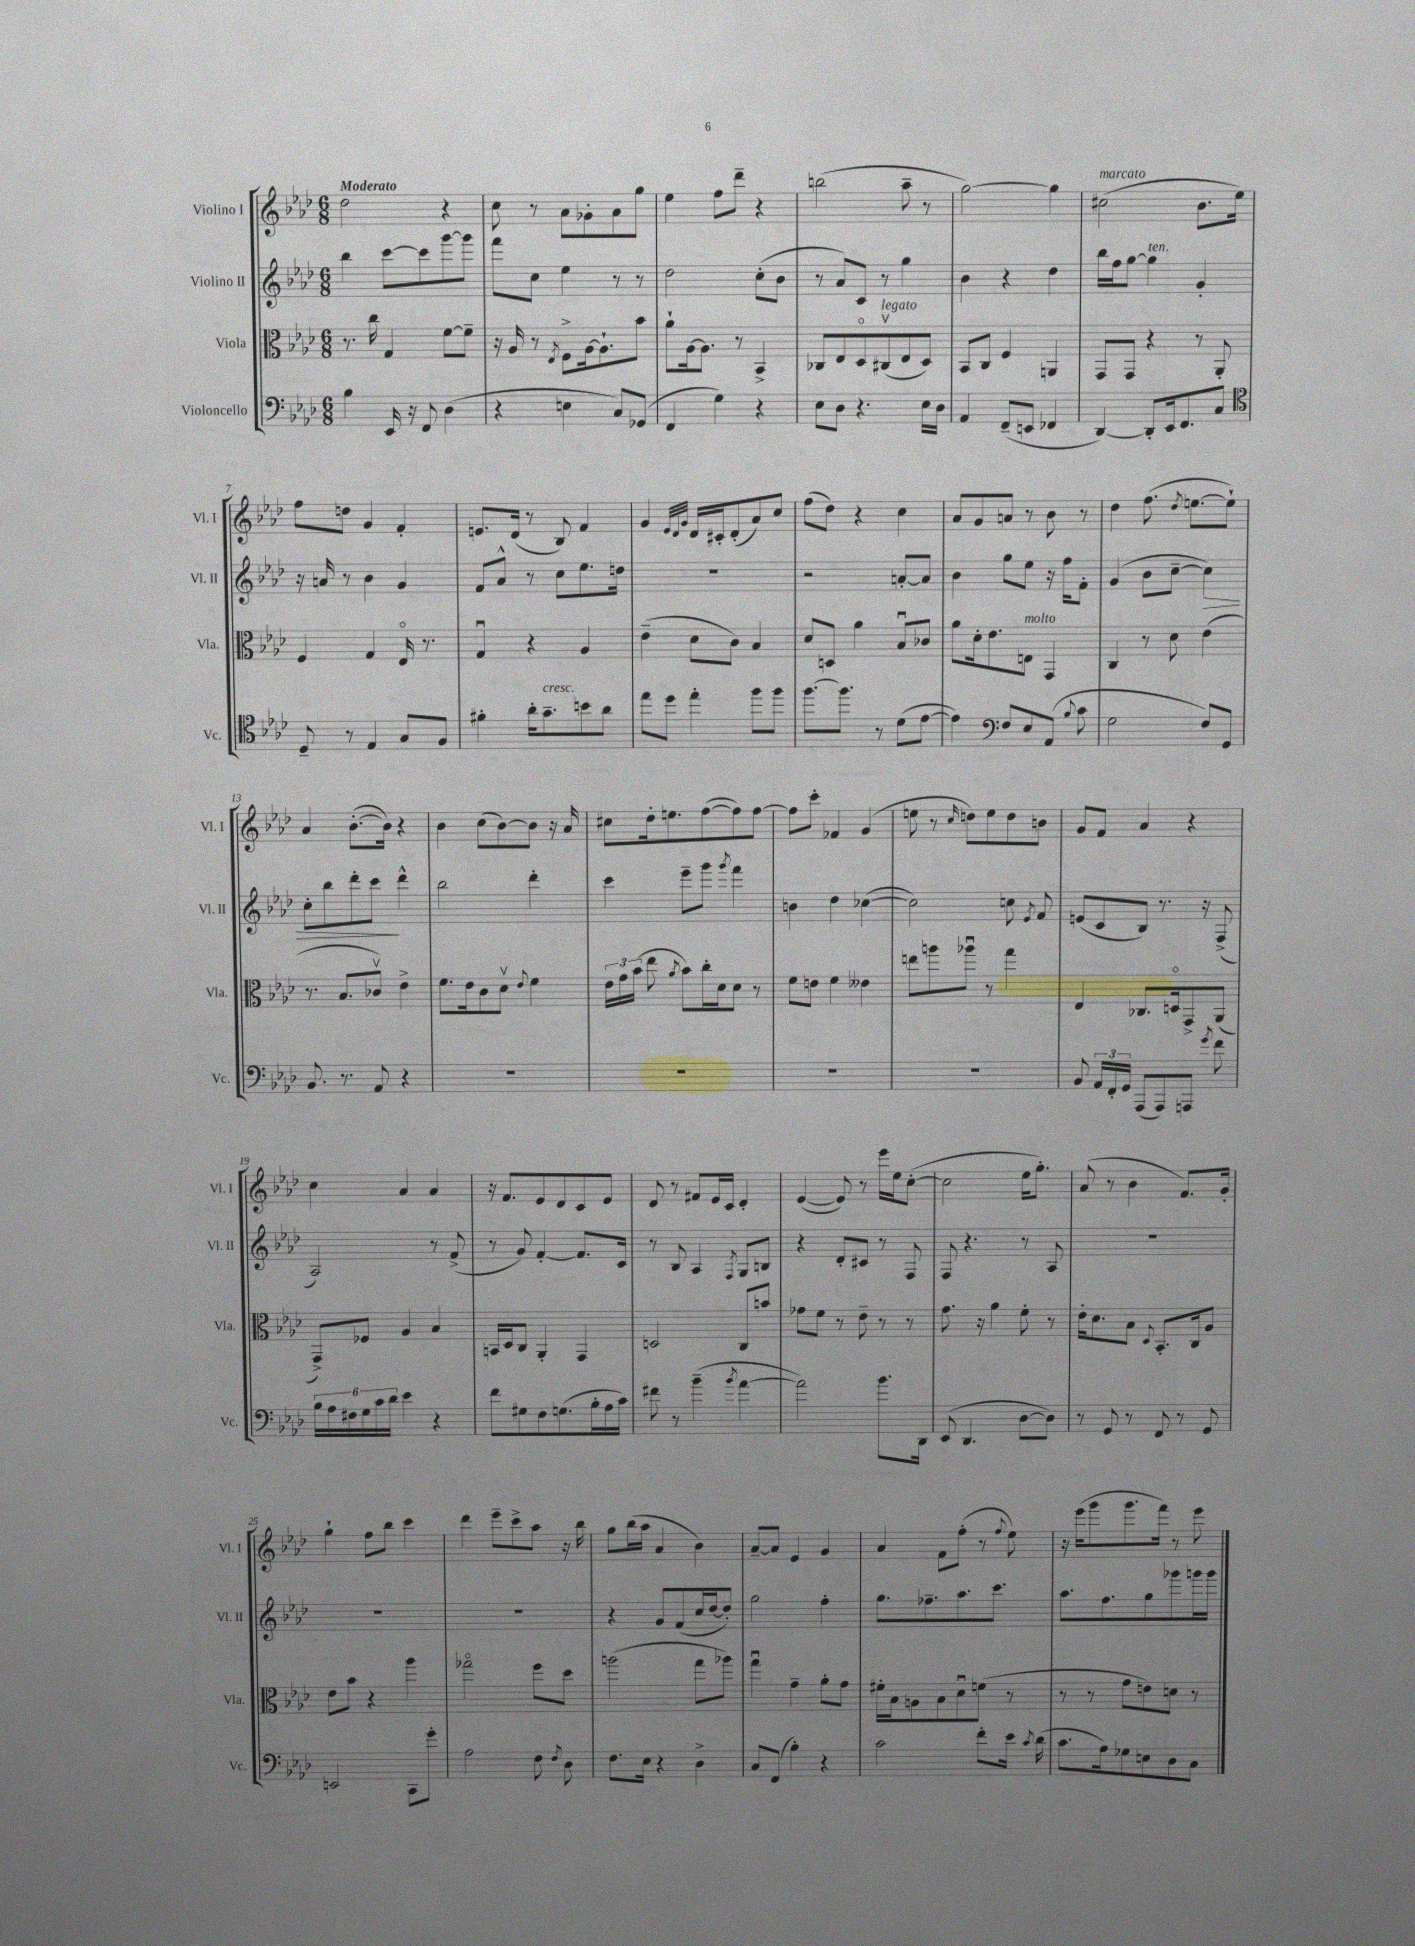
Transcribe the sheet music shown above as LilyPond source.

<<
\new StaffGroup <<
\new Staff = "s0" \with { instrumentName = "Violino I" shortInstrumentName = "Vl. I" } {
    \clef treble \key aes \major \numericTimeSignature \time 6/8 \tempo "Moderato"
    \autoBeamOff des''2 r4 |
    c''8 r8 aes'8[ ges'8-. aes'8 g''8] |
    ees''4 f''8[ des'''8]-- r4 |
    b''2( aes''8-- r8 |
    g''2~) g''4 |
    cis''2^\markup { \italic "marcato" }( bes'8.[ ees''16]) |
    f''8[ d''8] g'4 f'4-. |
    e'8.[ des'16]( r8 bes8) f'4 |
    g'4 \grace { ees'32[ des'32 g'32] } des'16[ cis'16-. des'8-.( aes'8) c''8] |
    f''8[( des''8]) r4 c''4 |
    aes'8[ g'8 a'8] r8 bes'8 r8 |
    des''4 f''8.( \acciaccatura { des''8 } e''8.[~ e''8]-!) |
    aes'4 bes'8.[~-.( bes'16]) r4 |
    bes'4 c''8[( bes'8~) bes'8] r16 aes'16 |
    cis''8[ des''16-. e''8. f''8~( f''8) f''8]~ |
    f''8[ c'''8]-. fes'4 g'4( |
    e''8 r8 \grace { c''16 } d''8[) e''8 d''8 b'8] |
    g'8[ f'8] aes'4 r4 |
    c''4 aes'4 aes'4 |
    r16 f'8.[ ees'8 des'8 c'8 ees'8] |
    des'8 r8 fis'8[ ees'16 c'16] des'4-. |
    ees'4~( ees'8) r8 ees'''16[ ees''16 c''8]~-.( |
    c''2 ees''16[ g''8.]-.) |
    aes'8( r8 bes'4 f'8.[) g'16]-. |
    g''4-! f''8[ bes''8] c'''4 |
    des'''4 ees'''8[-- c'''8-> aes''8] r16 bes''16 |
    g''8[ bes''16( aes''16] aes'4 bes'4) |
    aes'8[~-- aes'8] ees'4 g'4 |
    aes'4 f'8[ f''8]-.( r8 \appoggiatura { f''8 } ees''8) |
    r16 ees'''16[( g'''8 g'''8. f'''16]) r8 ees'''8 \bar "|." |
}
\new Staff = "s1" \with { instrumentName = "Violino II" shortInstrumentName = "Vl. II" } {
    \clef treble \key aes \major \numericTimeSignature \time 6/8
    \autoBeamOff bes''4 c'''8[~ c'''8 g'''8~ g'''8] |
    f'''8[ c''8] ees''4 r8 r8 |
    des''2 c''8[-.( bes'8] |
    r8 aes'8[) c'8] r8 g''4 |
    bes'4 r4 des''4 |
    bes''16[ f''16 g''8]~ g''4^\markup { \italic "ten." } g'4-. |
    r16 a'16 r8 bes'4 g'4 |
    f'8[ aes'8]-^ r8 c''8[ ees''8. d''16] |
    R2. |
    r2 a'8[~-. a'8] |
    bes'4 g''8[ ees''8] r16 f''16[ f'8]-. |
    g'4( bes'8[ c''8]~-- c''4\>) |
    c''8[-. bes''8 des'''8-. c'''8]\! des'''4-^ |
    bes''2 des'''4-. |
    c'''4 ees'''8[-- g'''8] \acciaccatura { g'''8 } f'''4 |
    b'4 des''4 ces''4~( |
    ces''2) c''8 \acciaccatura { ees'8 } f'8 |
    e'8[( c'8 bes8]) r8. r16 f8->( |
    aes2) r8 f'8->( |
    r8 g'8) f'4~-. f'8.[ c'16] |
    r8 bes8 aes4 \acciaccatura { f8 } g8[ b8] |
    r4 des'8[-. cis'8] r8 f8 |
    f8 r4. r8 aes8 |
    R2. |
    R2. |
    R2. |
    r4 g'8[ f'8( c''16 des''16~ des''8]-.) |
    g''2 f''4-. |
    g''8.[ fes''8.-- aes''8. c'''8.] |
    aes''8.[ f''8. g''8 ges'''8 g'''16 g'''16] \bar "|." |
}
\new Staff = "s2" \with { instrumentName = "Viola" shortInstrumentName = "Vla." } {
    \clef alto \key aes \major \numericTimeSignature \time 6/8
    \autoBeamOff r8. c''16 g4 f'8[~ f'8]-- |
    r16 aes16 r8 \acciaccatura { ees8 } f8[-> aes16~ aes8.-! bes'8] |
    aes'8[-! aes16~ aes8.] r8 bes,4-> |
    ces8[ ees8 des8\flageolet cis8\upbow^\markup { \italic "legato" }( ees8 des8]) |
    bes,8[ c8] f4 a,4 |
    g,8[ g,8] r4 r8 aes,8-. |
    f4 g4 ees16\flageolet r8. |
    g4\downbow r4 aes4 |
    ees'4--( des'8[ c'8]) bes4 |
    des'8[ d8] aes'4 bes8[\downbow ces'8] |
    aes'8[ des'16-. ees'8. e8]^\markup { \italic "molto" } g,4 |
    c4 r8 des'8 ees'4( |
    r8. bes8.[ ces'8]\upbow) ees'4-> |
    f'8.[ ees'16 c'8 des'8]\upbow \appoggiatura { ees'8 } f'4 |
    \tuplet 3/2 { ees'16[ g'16 bes'16]( } ees''8 \acciaccatura { aes'8 } bes'8[) c''16-. des'16 des'8] r8 |
    f'8[ e'8] f'4 eeses'4 |
    e''8[ a''8 aes''8]\downbow r8 g''4 |
    ees4 ces8.[ d16\flageolet g,8-> aes,8]( |
    g,8[->) fes8] aes4 bes4 |
    b,16[ des16 c8] aes,4-. g,4 |
    d2 c8[ b'8] |
    ges'8[ f'8] r8 ees'8-- r8 r8 |
    g'8. r16 aes'4 f'8-. r8 |
    ees'16[-. des'8. bes8] \appoggiatura { des8 } bes,8.[-. c16 aes8] |
    ees'8[ bes'8] r4 aes''4 |
    ges''2\flageolet f''8[ des''8] |
    a''2( g''8[ aes''8]) |
    g''4\downbow g'4-- aes'8[-. g'8] |
    fis'16[-. bes16 a8 bes8 des'8\downbow f'8]( r8 |
    r8 r8 g'8[ e'8) d'8] r8 \bar "|." |
}
\new Staff = "s3" \with { instrumentName = "Violoncello" shortInstrumentName = "Vc." } {
    \clef bass \key aes \major \numericTimeSignature \time 6/8
    \autoBeamOff bes4 ees,16 r16 f,8 des4( |
    r4 e4 c8[) ges,8]( |
    f,4 g4) r4 |
    ees8[ des8] r4. ees16[ des16] |
    aes,4 f,8[--( e,8] fes,4 |
    des,4~) des,8[-. ees,16 f,8. c8] |
    \clef tenor des8-- r8 ees4 g8[ f8] |
    fis'4-. aes'16[-. g'8.--^\markup { \italic "cresc." } b'8 aes'8] |
    ees''8[ des''8] ees''4-. f''8[ f''8] |
    f''8.[~ f''8.] r8 des'8[( ees'8]~ |
    ees'4) \clef bass f8[ ees8 aes,8]( \appoggiatura { bes8 } c'8 |
    g2 f8[) g,8] |
    bes,8. r8. aes,8 r4 |
    R2. |
    R2. |
    R2. |
    R2. |
    bes,8 \tuplet 3/2 { aes,16[ f,16-. g,16] } aes,,8[( aes,,8) a,,8] \acciaccatura { g'8 } f'8 |
    \tuplet 6/4 { bes16[ aes16 fis16 g16 c'16 des'16] } ees'4 r4 |
    f'8[ gis8 f8 g8.( bes16-. aes16 c'16]) |
    fis'8 r8 bes'4--( \acciaccatura { bes'8 } aes'4~ |
    aes'2) bes'8.[ des,16] |
    ees,8( des,4. des8[~ des8]) |
    r8 g,8 r8 f,8 r8 g,8 |
    e,2 c,8[ g'8]-. |
    aes2 f8 \acciaccatura { f8 } des8 |
    f8.[ ees16] r4 des4-> |
    c8[ f,8]( bes4-.) r4 |
    c'2 f'8[-. ees'16] \acciaccatura { c'8 } des'16( |
    c'8.[ aes16) ges8 e8 des8 c8] \bar "|." |
}
>>
>>
